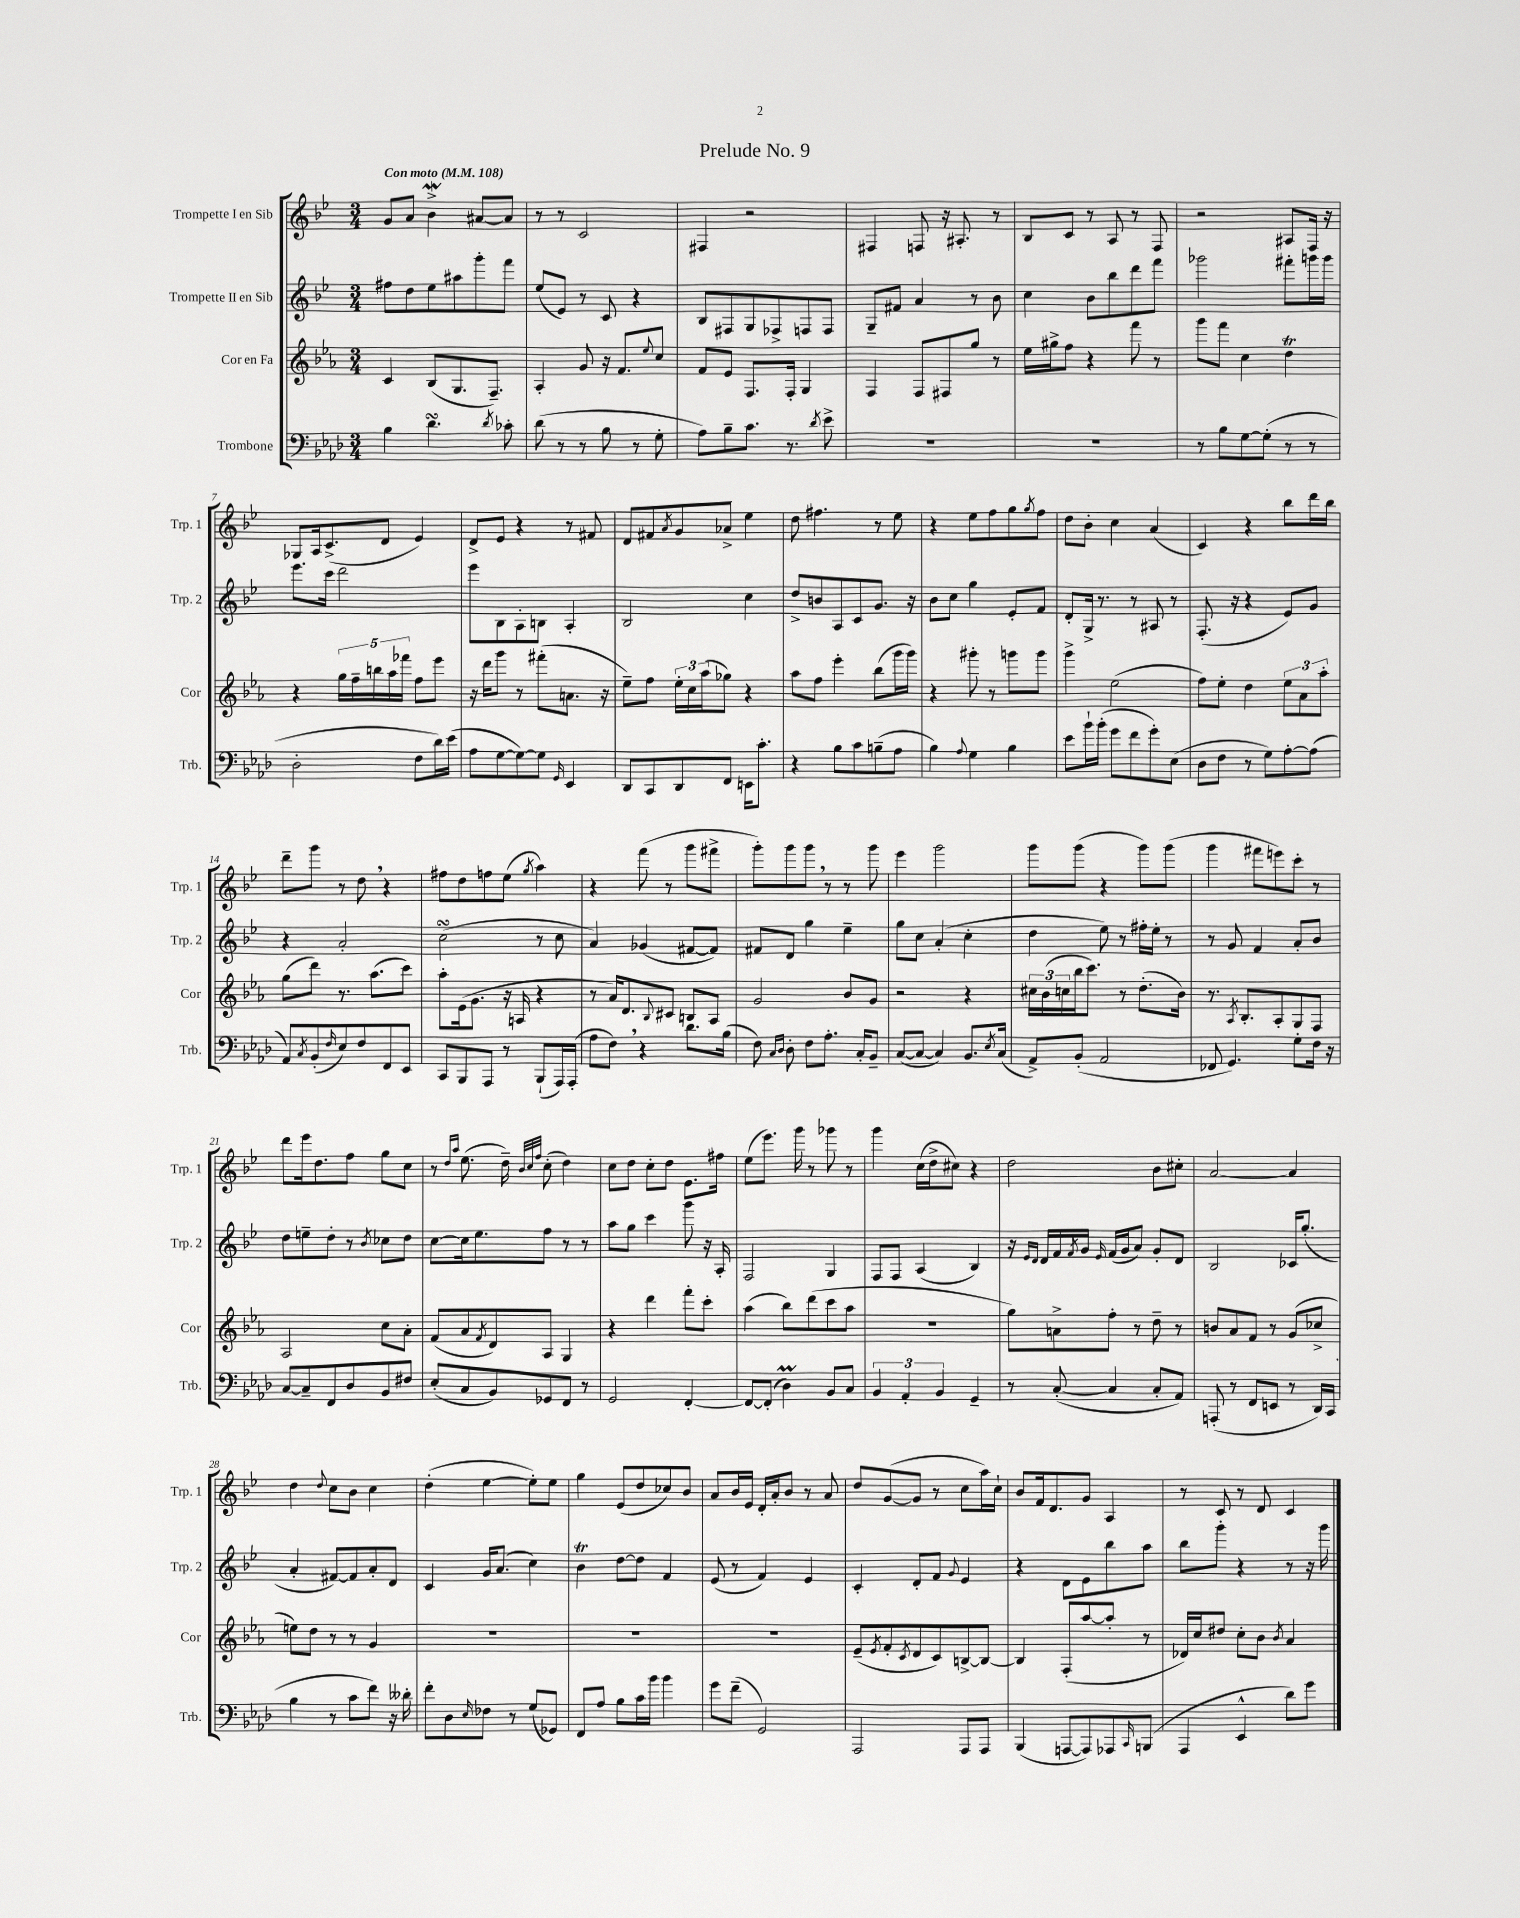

**kern	**kern	**kern	**kern
*part4	*part3	*part2	*part1
*staff4	*staff3	*staff2	*staff1
*I"Trombone	*I"Cor en Fa	*I"Trompette II en Sib	*I"Trompette I en Sib
*I'Trb.	*I'Cor	*I'Trp. 2	*I'Trp. 1
*clefF4	*clefG2	*clefG2	*clefG2
*k[b-e-a-d-]	*k[b-e-a-]	*k[b-e-]	*k[b-e-]
*M3/4	*M3/4	*M3/4	*M3/4
*MM108	*MM108	*MM108	*MM108
=1	=1	=1	=1
!	!	!	!LO:TX:a:B:t=Con moto
4B-\	4c/	8ff#X\L	8g/L
.	.	8dd\	8a/J
4.d-sSSs\	(8B-/L	8ee-\	4b-w^\
.	8.G/	8aa#X\	.
.	.	8ggg'\	[8a#X/L
.	8.F~/J)	.	.
8qd-/	.	.	.
8c-X'\	.	8fff\J	8a#/J]
=2	=2	=2	=2
(8d-\	4A-'/	(8ee-/L	8r
8r	.	8e-/J)	8r
8r	8g/	8r	2c/
8B-\	16r	8c/	.
.	8.f/L	.	.
8r	.	4r	.
.	8qqee-/	.	.
8G'\	8cc/J	.	.
=3	=3	=3	=3
8A-\L)	8f/L	8B-/L	4F#X/
8B-~\	8e-/J	8F#X/	.
8.c\J	8.F/L	8G/	2r
.	.	8F-X^/	.
8.r	16F'/Jk	.	.
.	4G/	8Fn/	.
8qd-/	.	.	.
8e-^\	.	8F/J	.
=4	=4	=4	=4
2.r	4F/	8G~/L	4F#X/
.	.	8f#X/J	.
.	8F/L	4a/	8Fn/
.	8F#X/	.	16r
.	.	.	8.A#X'/
.	8gg/J	8r	.
.	8r	8b-\	8r
=5	=5	=5	=5
2.r	16ee-\LL	4cc\	8B-/L
.	16gg#X^\J	.	.
.	8ff\J	.	8c/J
.	4r	8b-\L	8r
.	.	8bb-\	8A/
.	8fff\	8ddd\	8r
.	8r	8fff\J	8F/
=6	=6	=6	=6
8r	8ggg\L	2ggg-X\	2r
8B-\L	8fff\J	.	.
[8G\	4cc\	.	.
(8G'\J]	.	.	.
8r	4ddt\	8fff#X'\L	8A#X/L
8r	.	16gggn\L	16F/Jk
.	.	16ggg\JJ	16r
!!LO:LB:g=z
=7	=7	=7	=7
2D-'\	4r	8.eee-\L	8G-X/L
.	.	.	16A/k
.	.	16ccc\Jk	(8.c^/
.	20gg\LL	2ddd\	.
.	20ff~\	.	.
.	20bbn\	.	.
.	.	.	8d/J
.	20aa-\	.	.
.	20fff-X\JJ	.	.
8F\L	8ff\L	.	4e-/)
16d-\L)	8eee-\J	.	.
(16e-\JJ	.	.	.
=8	=8	=8	=8
8A-\L	16r	8eee-\L	8d^/L
.	16ddd\KL	.	.
[8G\	8ggg\J	8B-\	8e-/J
8G\_)	8r	8A'\	4r
8G\J]	(8fff#X'\L	8Bn\J	.
16qqGG/	.	.	.
4EE-/	8.an\J	4A'/	8r
.	.	.	8f#X/
.	16r	.	.
=9	=9	=9	=9
8DD-/L	8ee-~\L)	2B-/	8d/L
8CC/	8ff\J	.	8f#X/
.	.	.	8qa/
8DD-/	24ee-'\LL	.	8g/
.	24cc\	.	.
.	(24aa-\J	.	.
8FF/J	8gg-X\J)	.	8a-X^/J
16EEn\KL	4r	4cc\	4ee-\
8.c'\J	.	.	.
=10	=10	=10	=10
4r	8aa-\L	8dd^/L	8dd\
.	8ff\J	8bn/	4.ff#X\
8B-\L	4eee-'\	8A/	.
8c\	.	8c/	.
(8Bn~\	(8bb-\L	8.g/J	8r
8A-\J	16ggg\L	.	8ee-\
.	16ggg\JJ)	16r	.
=11	=11	=11	=11
4B-\)	4r	8b-\L	4r
.	.	8cc\J	.
8qqA-/	.	.	.
4G\	8ggg#X'\	4gg\	8ee-\L
.	8r	.	8ff\
4B-\	8gggn\L	8e-'/L	8gg\
.	.	.	8qgg/
.	8ggg\J	8f/J	8ff\J
=12	=12	=12	=12
8e-\L	4ggg^\	8d'/L	8dd\L
16b-`\L	.	16G^/Jk	8b-'\J
(16b-'\JJ	.	8.r	.
8g\L	(2ee-\	.	4cc\
8f\	.	8r	.
8g'\)	.	8A#X/	(4a/
(8E-\J	.	8r	.
=13	=13	=13	=13
8D-\L	8ff\L)	(8.F'/	4c/)
8F\J	8ee-'\J	.	.
.	.	16r	.
8r	4dd\	4r	4r
8G\L)	.	.	.
[8A-'\	12ee-\L	8e-/L)	8bb-\L
.	12a-\	.	.
(8A-\J]	.	8g/J	16ddd\L
.	12aa-'\J	.	.
.	.	.	16bb-\JJ
!!LO:LB:g=z
=14	=14	=14	=14
8AA-/L)	(8gg\L	4r	8ddd~\L
8qC/	.	.	.
(8BB-'/	8ddd\J)	.	8ggg\J
16qqF/	.	.	.
8E-/)	8.r	2a'/	8r
8F/	.	.	8dd,\
.	(8.aa-\L	.	.
8FF/	.	.	4r
8EE-/J	8ccc\J)	.	.
=15	=15	=15	=15
8CC/L	8aa-'\L	(2ccsSSS\	8ff#X\L
8BBB-/	(16e-\k	.	8dd\
.	8.g\J	.	.
8AAA-/J	.	.	8ffn\
8r	16r	.	(8ee-\J
.	16An/	.	.
.	.	.	8qgg/
(8BBB-`/L	4r	8r	4aa\)
16AAA-/L)	.	8cc\	.
(16AAA-'/JJ	.	.	.
=16	=16	=16	=16
8A-\L	8r	4a/)	4r
8F,\J)	16a-/KL)	.	.
.	8.d/	.	.
4r	.	(4g-X/	(8fff\
.	8qqB-/	.	.
.	8c#X/J	.	8r
8.d-\L	8Bn/L	[8f#X/L	8ggg\L
.	8A-/J	8f#/J])	8fff#X^\J
(16B-\Jk	.	.	.
=17	=17	=17	=17
8F\)	2g/	8f#X/L	8ggg'\L)
16qqC/LL	.	.	.
16qqD-/JJ	.	.	.
8D-'\	.	8d/J	8ggg\
8F\L	.	4gg\	8ggg,\J
8.A-'\J	.	.	8r
.	8b-/L	4ee-~\	8r
16C'/KL	.	.	.
8BB-~/J	8g/J	.	8ggg\
=18	=18	=18	=18
([8C/L	2r	8gg\L	4eee-\
8C/J_	.	8cc\J	.
4C/])	.	(4a'/	2ggg\
8.BB-/L	4r	4cc'\	.
8qE-/	.	.	.
(16C/Jk	.	.	.
=19	=19	=19	=19
8AA-^/L)	24cc#X\LL	4dd\	8ggg\L
.	(24b-\	.	.
.	24ccn\	.	.
(8BB-'/J	16bb-\J	.	(8ggg\J
.	8.ccc\J)	.	.
2AA-/	.	8ee-\)	4r
.	8r	8r	.
.	(8.dd'\L	16ff#X'\LL	8ggg\L)
.	.	16ee-'\JJ	.
.	.	8r	(8ggg\J
.	16b-\Jk)	.	.
=20	=20	=20	=20
8FF-X/	8.r	8r	4ggg\
4.GG/)	.	8g/	.
.	8qA-/	.	.
.	8.B-'/L	.	.
.	.	4f/	8fff#X\L
.	8A-'/	.	8eeen\)
8G'\L	8G/	8a'/L	8ccc'\J
16F\Jk	8F/J	8b-/J	8r
16r	.	.	.
!!LO:LB:g=z
=21	=21	=21	=21
[8C/L	2A-/	8dd\L	8ddd\L
8C~/]	.	8een~\	16eee-\k
.	.	.	8.dd\
8FF/	.	8dd'\J	.
8D-/	.	8r	8ff\J
.	.	8qb-/	.
8BB-/	8cc\L	8cc-X\L	8gg\L
8F#X/J	8a-'\J	8dd\J	8cc\J
=22	=22	=22	=22
(8E-'/L	(8f/L	[8cc\L	8r
.	.	.	16qqdd/LL
.	.	.	16qqaa/JJ
8C/	8a-/	16cc\k]	(8.ee-\
.	.	8.ee-\	.
.	8qf/	.	.
8BB-/)	8d/)	.	.
.	.	.	16dd~\)
.	.	.	32qqb-/LLL
.	.	.	32qqcc/
.	.	.	32qqff/JJJ
8GG-X/	8A-/J	8ff\J	(8cc'\
8FF/J	4G/	8r	4dd\)
8r	.	8r	.
=23	=23	=23	=23
2GG/	4r	8aa\L	8cc\L
.	.	8gg\J	8dd\J
.	4ddd\	4ccc\	8cc'\L
.	.	.	8dd\J
[4FF'/	8fff'\L	8ggg\	8.e-\L
.	8ccc'\J	16r	.
.	.	16A'/	16ff#X\Jk
=24	=24	=24	=24
8FF/L_	(4aa-\	2F/	(8ee-\L
(8FF'/J]	.	.	8.eee-\J)
4D-M\)	8bb-\L)	.	.
.	.	.	16ggg\
.	(8ddd\	.	8r
8BB-/L	8ccc\	4G/	8ggg-X\
8C/J	8aa-\J	.	8r
=25	=25	=25	=25
6BB-/	2.r	8F/L	4ggg\
.	.	8F/J	.
6AA-'/	.	.	.
.	.	(4A/	(16cc\LL
.	.	.	16dd^\J
6BB-/	.	.	.
.	.	.	8cc#X\J)
4GG~/	.	4B-/)	4r
=26	=26	=26	=26
8r	8gg\L)	16r	2dd\
.	.	16qqe-/LL	.
.	.	16qqd/JJ	.
.	.	16d/LL	.
([8C'/	8an^\	16f/	.
.	.	8qf/	.
.	.	16g/JJ	.
.	.	16qqe-/	.
4C/]	8ff'\J	(16f/LL	.
.	.	16g/J	.
.	8r	8a/J)	.
8C'/L	8dd~\	8g'/L	8b-\L
8AA-/J)	8r	8d/J	8cc#X'\J
=27	=27	=27	=27
(8AAAn'/	8bn/L	2B-/	[2a/
8r	8a-/	.	.
8FF/L	8f/J	.	.
8EEn/J	8r	.	.
8r	(8g/L	16c-X/KL	4a/]
.	.	(8.gg'/J	.
16DD-/LL)	8cc-X^/J	.	.
(16CC/JJ	.	.	.
!!LO:LB:g=z
=28	=28	=28	=28
4B-\	8een\L)	4a'/	4dd\
.	8dd\J	.	.
.	.	.	8qqdd/
8r	8r	[8f#X/L)	8cc\L
8c\L	8r	8f#/]	8b-\J
8f\J)	4g/	8a'/	4cc\
16r	.	8d/J	.
16d--X'\	.	.	.
=29	=29	=29	=29
8f'\L	2.r	4c/	(4dd'\
8D-\	.	.	.
16qqE-/	.	.	.
8F-X\J	.	16g/KL	[4ee-\
.	.	(8.a/J	.
8r	.	.	.
(8G/L	.	4cc\)	8ee-'\L])
8GG-X/J)	.	.	8ee-\J
=30	=30	=30	=30
8FF/L	2.r	4b-T\	4gg\
8A-/J	.	.	.
8B-\L	.	[8dd\L	(8e-/L
16c\L	.	8dd\J]	8dd/
16b-\JJ	.	.	.
4b-\	.	4f/	8cc-X/)
.	.	.	8b-/J
=31	=31	=31	=31
8g\L	2.r	(8e-/	8a/L
(8f~\J	.	8r	16b-/L
.	.	.	16e-/JJ
2GG/)	.	4f/)	16d'/LL
.	.	.	16a'/J
.	.	.	8b-/J
.	.	4e-/	8r
.	.	.	8a/
=32	=32	=32	=32
2AAA-/	(8e-~/L	4c'/	8dd/L
.	8qe-/	.	.
.	8f'/	.	([8g/
.	8qc/	.	.
.	8d/	8d'/L	8g/J]
.	8c/)	8f/J	8r
.	.	8qqg/	.
8AAA-/L	[8Bn^/	4e-/	8cc\L
8AAA-/J	8B/J_	.	16aa\L)
.	.	.	16cc`\JJ
=33	=33	=33	=33
(4BBB-/	4B/]	4r	8b-/L
.	.	.	16f/k
.	.	.	8.d/
[8AAAn/L	(8F'/L	8d\L	.
8AAA/])	[8aa-/	8e-\	8g/J
8AAA-X/	8aa-'/J]	8bb-\	4A/
16qqCC/	.	.	.
(8BBBn/J	8r	8aa\J	.
=34	=34	=34	=34
4AAA-/	16d-X/LL)	8bb-\L	8r
.	16cc/J	.	.
.	8dd#X/J	8ggg'\J	8c/
4EE-^^/	8cc'\L	4r	8r
.	8b-\J	.	8d/
.	8qb-/	.	.
8d-\L)	4a-/	8r	4c/
8g\J	.	16r	.
.	.	16ggg\	.
==	==	==	==
*-	*-	*-	*-
